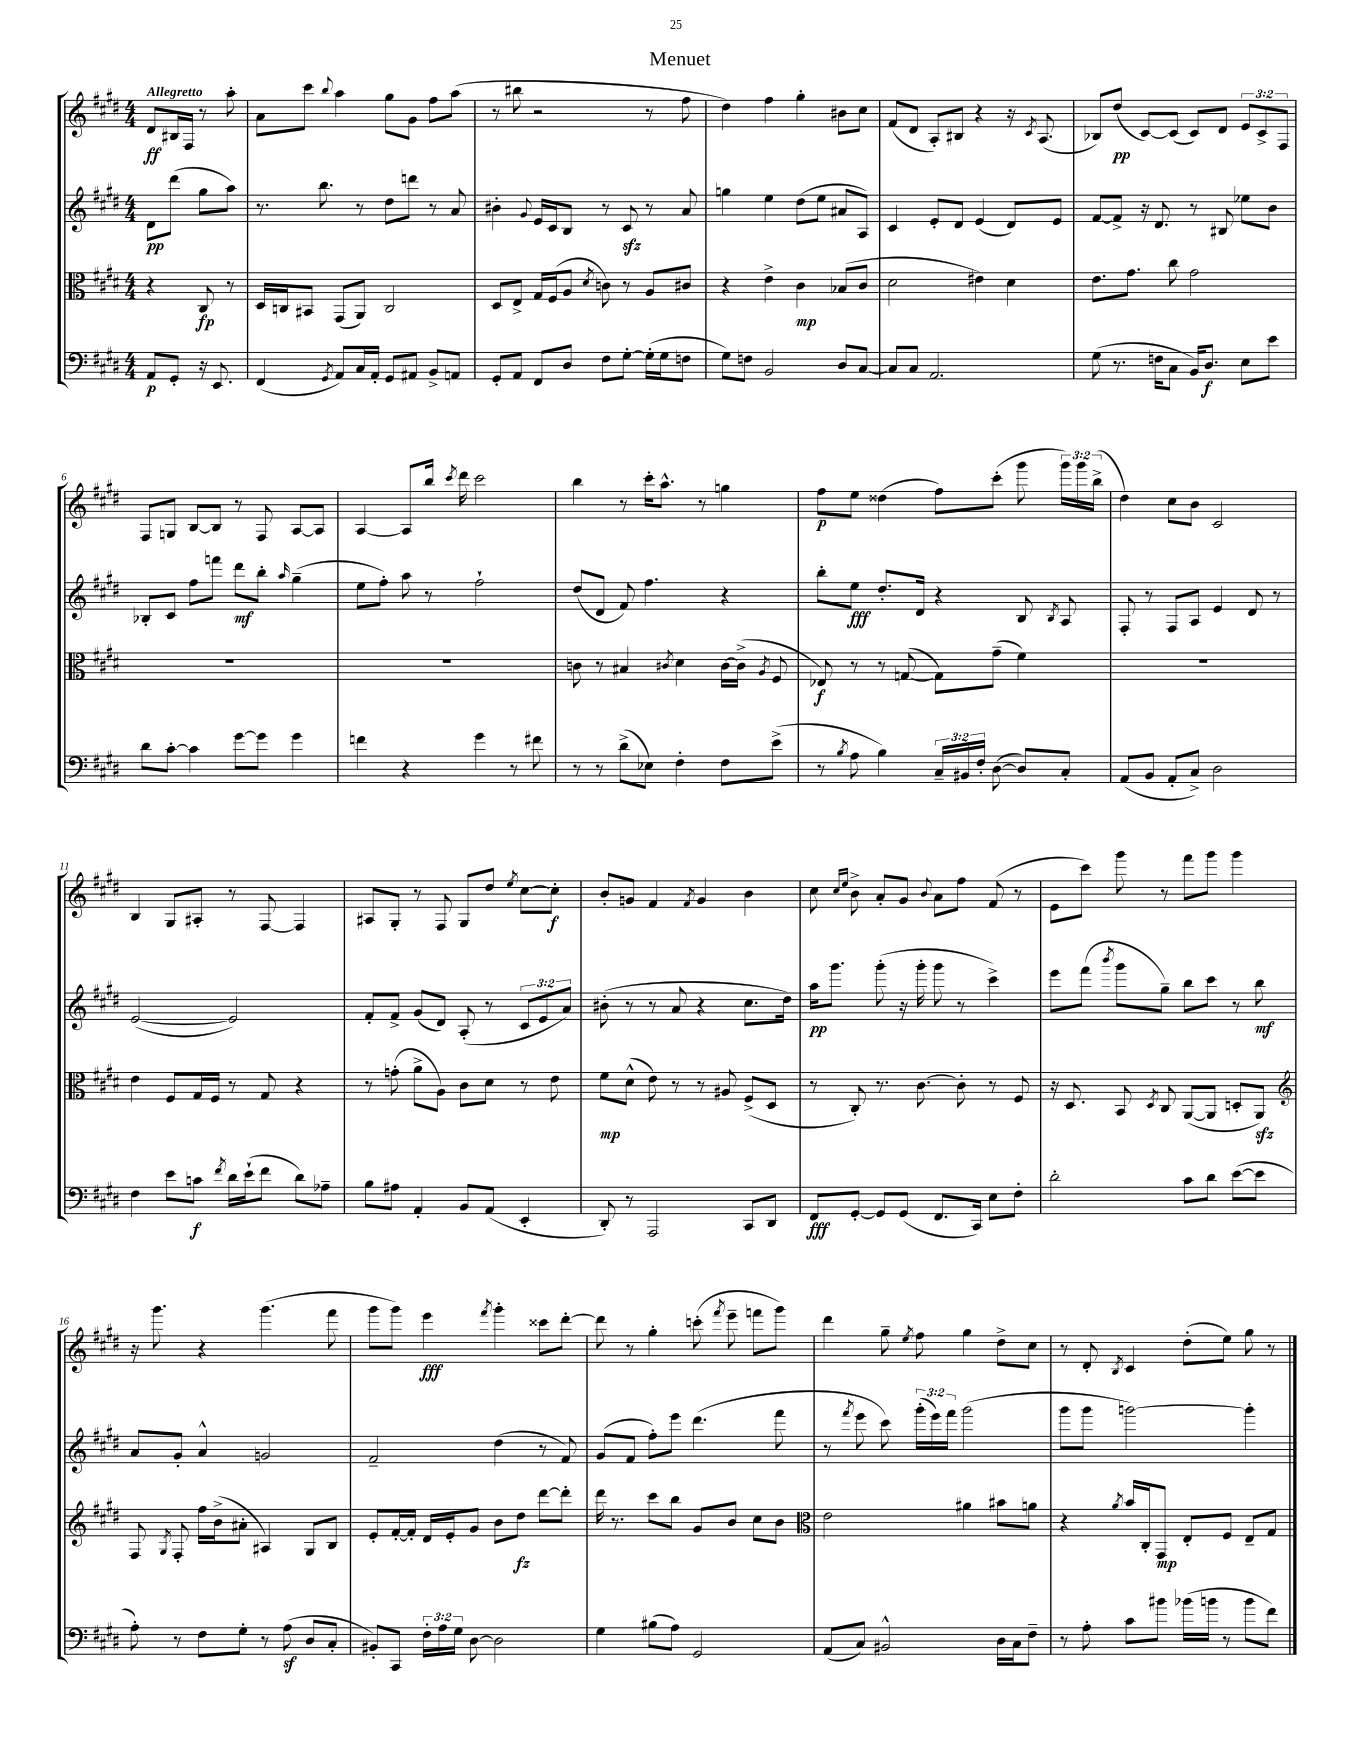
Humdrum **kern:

**kern	**kern	**kern	**kern
*staff4	*staff3	*staff2	*staff1
*clefF4	*clefC3	*clefG2	*clefG2
*k[f#c#g#d#]	*k[f#c#g#d#]	*k[f#c#g#d#]	*k[f#c#g#d#]
*M4/4	*M4/4	*M4/4	*M4/4
8AA	4r	8d#	8d#
8GG#'	.	(8ddd#	16B#
.	.	.	16F#
16r	8C#	8gg#	8r
8.EE	.	.	.
.	8r	8aa)	8aa'
=	=	=	=
(4FF#	16D#	8.r	8a
.	16C	.	.
.	8BB#	.	8ccc#
.	.	8.bb	.
8qGG#	.	.	8qqbb
8AA)	(8GG#	.	4aa
16C#	8AA)	8r	.
16AA'	.	.	.
8GG#	2C	8dd#	8gg#
8AA#	.	8ddd	8g#
8BB^	.	8r	8ff#
8AA	.	8a	(8aa
=	=	=	=
8GG#'	8D#	4b#'	8r
8AA	8E^	.	8bb#
.	.	8qqg#	.
8FF#	16G#	16e	2r
.	(16F#	16c#	.
8D#	8A	8B	.
.	8qd#	.	.
8F#	8c)	8r	.
[8G#'	8r	8c#	.
(16G#']	8A	8r	8r
16G#	.	.	.
8F	8c#	8a	8ff#
=	=	=	=
8G#)	4r	4gg	4dd#)
8F	.	.	.
2BB	4e^	4ee	4ff#
.	4c#	(8dd#	4gg#'
.	.	8ee	.
8D#	(8B-	8a#	8b#
[8C#	8c#	8A)	8cc#
=	=	=	=
8C#]	2d#	4c#	(8f#
8C#	.	.	8d#
2.AA	.	8e'	8A')
.	.	8d#	8B#
.	4e#)	(4e	4r
.	4d#	8d#)	16r
.	.	.	8qc#
.	.	.	(8.A
.	.	8e	.
=	=	=	=
(8G#	8.e	[8f#	8B-)
8.r	.	8f#^]	(8dd#
.	8.g#	.	.
.	.	16r	[8c#)
16F	.	8.d#	.
8C#	8cc#	.	(8c#]
16BB)	2g#	8r	8c#)
8.D#	.	.	.
.	.	8B#	8d#
8E	.	8ee-	12e
.	.	.	12c#^
8e	.	8b	.
.	.	.	12F#
=	=	=	=
8d#	1r	8B-'	8F#
[8c#'	.	8c#	8G
4c#]	.	8ff#	[8B
.	.	8fff	8B]
[8g#	.	8ddd#	8r
8g#]	.	8bb'	8F#
.	.	16qqaa	.
4g#	.	(4gg#~	[8A
.	.	.	8A]
=	=	=	=
4f	1r	8ee	[4A
.	.	8ff#')	.
4r	.	8aa	8A]
.	.	8r	16bb
.	.	.	8qccc#
.	.	.	16ddd#
4g#	.	2ff#`	2ccc#
8r	.	.	.
8f#	.	.	.
=	=	=	=
8r	8c	(8dd#	4bb
8r	8r	8d#	.
(8d#^	4B#	8f#)	8r
8E-)	.	4.ff#	16ccc#'
.	.	.	8.aa^^
.	8qc#	.	.
4F#'	4d#	.	.
.	.	.	8r
8F#	[16c#	4r	4gg
.	(16c#^]	.	.
.	8qA	.	.
(8e^	8F#	.	.
=	=	=	=
8r	8E-)	8bb'	8ff#
8qB	.	.	.
8A	8r	8ee	8ee
4B)	8r	8.dd#'	(4dd##
.	([8G	.	.
.	.	16d#	.
24C#~	8G])	4r	8ff#)
24BB#	.	.	.
24F#'	.	.	.
([8D#	(8g#~	.	(8ccc#'
8D#])	4f#)	8B	8ggg#
.	.	8qB	.
8C#'	.	8A	24ggg#)
.	.	.	24ggg#
.	.	.	(24bb^
=	=	=	=
(8AA	1r	8F#'	4dd#)
8BB	.	8r	.
8AA'	.	8F#	8cc#
8C#^)	.	8A	8b
2D#	.	4e	2c#
.	.	8d#	.
.	.	8r	.
=	=	=	=
4F#	4e	([2e	4B
8e	8F#	.	8G#
8c	16G#	.	8A#'
.	16F#	.	.
8qf#	.	.	.
16d#	8r	2e])	8r
(16e`	.	.	.
8f#	8G#	.	[8F#
8d#)	4r	.	4F#]
8A-~	.	.	.
=	=	=	=
8B	8r	8f#'	8A#
8A#	(8g'	8f#^	8G#'
4AA'	8a^	(8g#	8r
.	8A)	8d#)	8F#
8BB	8c#	(8A'	8G#
(8AA	8d#	8r	8dd#
.	.	.	8qee
4EE'	8r	12c#	[8cc#
.	.	12e	.
.	8e	.	8cc#']
.	.	12a)	.
=	=	=	=
8DD#')	8f#	(8b#'	8b'
8r	(8d#^^	8r	8g
2AAA	8e)	8r	4f#
.	8r	8a	.
.	.	.	8qf#
.	8r	4r	4g
.	8A#	.	.
8CC#	(8F#^	8.cc#	4b
8DD#	8D#	.	.
.	.	16dd#)	.
=	=	=	=
8FF#	8r	16aa	8cc#
.	.	8.ggg#	.
.	.	.	16qqcc#
.	.	.	16qqee
[8GG#'	8C#')	.	8b^
8GG#]	8.r	(8ggg#'	8a'
(8GG#	.	16r	8g#
.	[8.c#	16ggg#'	.
.	.	.	8qqb
8.FF#	.	8ggg#	8a
.	8c#']	8r	8ff#
16CC#)	.	.	.
8E	8r	4ccc#^)	(8f#
8F#'	8F#	.	8r
=	=	=	=
2d#'	16r	8eee	8e
.	8.D#	.	.
.	.	(8fff#	8ccc#)
.	.	8qbbb	.
.	8BB	8ggg#	8ggg#
.	8qD#	.	.
.	8C#	8gg#~)	8r
8c#	([8AA	8bb	8fff#
8d#	8AA]	8ccc#	8ggg#
([8e	8D'	8r	4ggg#
8e]	8AA)	8bb	.
=	=	=	=
*	*clefG2	*	*
8A')	8F#	8a	16r
.	.	.	8.ggg#
.	8qG#	.	.
8r	8F#'	8g#'	.
8F#	16ff#	4a^^	4r
.	(16b^	.	.
8G#'	8a#'	.	.
8r	4A#)	2g	(4.ggg#
(8A	.	.	.
8D#	8G#	.	.
8C#'	8B	.	8fff#
=	=	=	=
8BB#')	8e'	2f#~	8ggg#
8CC#	[16f#'	.	8ggg#)
.	16f#']	.	.
24F#'	16d#	.	4eee
24A	.	.	.
.	16e'	.	.
24G#	.	.	.
[8D#	8g#	.	.
.	.	.	8qfff#
2D#]	8b	(4dd#	4ggg#'
.	8dd#	.	.
.	[8ddd#	8r	8ccc##
.	8ddd#']	8f#)	[8ddd#'
=	=	=	=
4G#	16ddd#	(8g#	8ddd#]
.	8.r	.	.
.	.	8f#	8r
(8B#	8ccc#	8ff#')	4gg#'
8A)	8bb	8eee	.
2GG#	8g#	(4.ddd#	(8ccc'
.	.	.	8qfff#
.	8b	.	8eee~
.	8cc#	.	8fff
.	8b	8fff#	8ggg#)
=	=	=	=
*	*clefC3	*	*
(8AA	2e	8r	4ddd#
.	.	8qfff#	.
8C#)	.	8eee	.
2BB#^^	.	8ccc#)	8gg#~
.	.	.	8qee
.	.	(24ggg#'	8ff#
.	.	24eee)	.
.	.	24fff#	.
.	4a#	(2ggg#	4gg#
16D#	8b#	.	8dd#^
16C#	.	.	.
8F#~	8a	.	8cc#
=	=	=	=
8r	4r	8ggg#	8r
8A'	.	8ggg#	8d#'
.	8qa	.	8qB
8c#	16b	[2ggg)	4c#
.	16C#'	.	.
8b#	8GG#	.	.
(16b-	8E'	.	(8dd#'
16b	.	.	.
8r	8F#	.	8ee)
8b	8E~	4ggg']	8gg#
8f#)	8G#	.	8r
==	==	==	==
*-	*-	*-	*-
